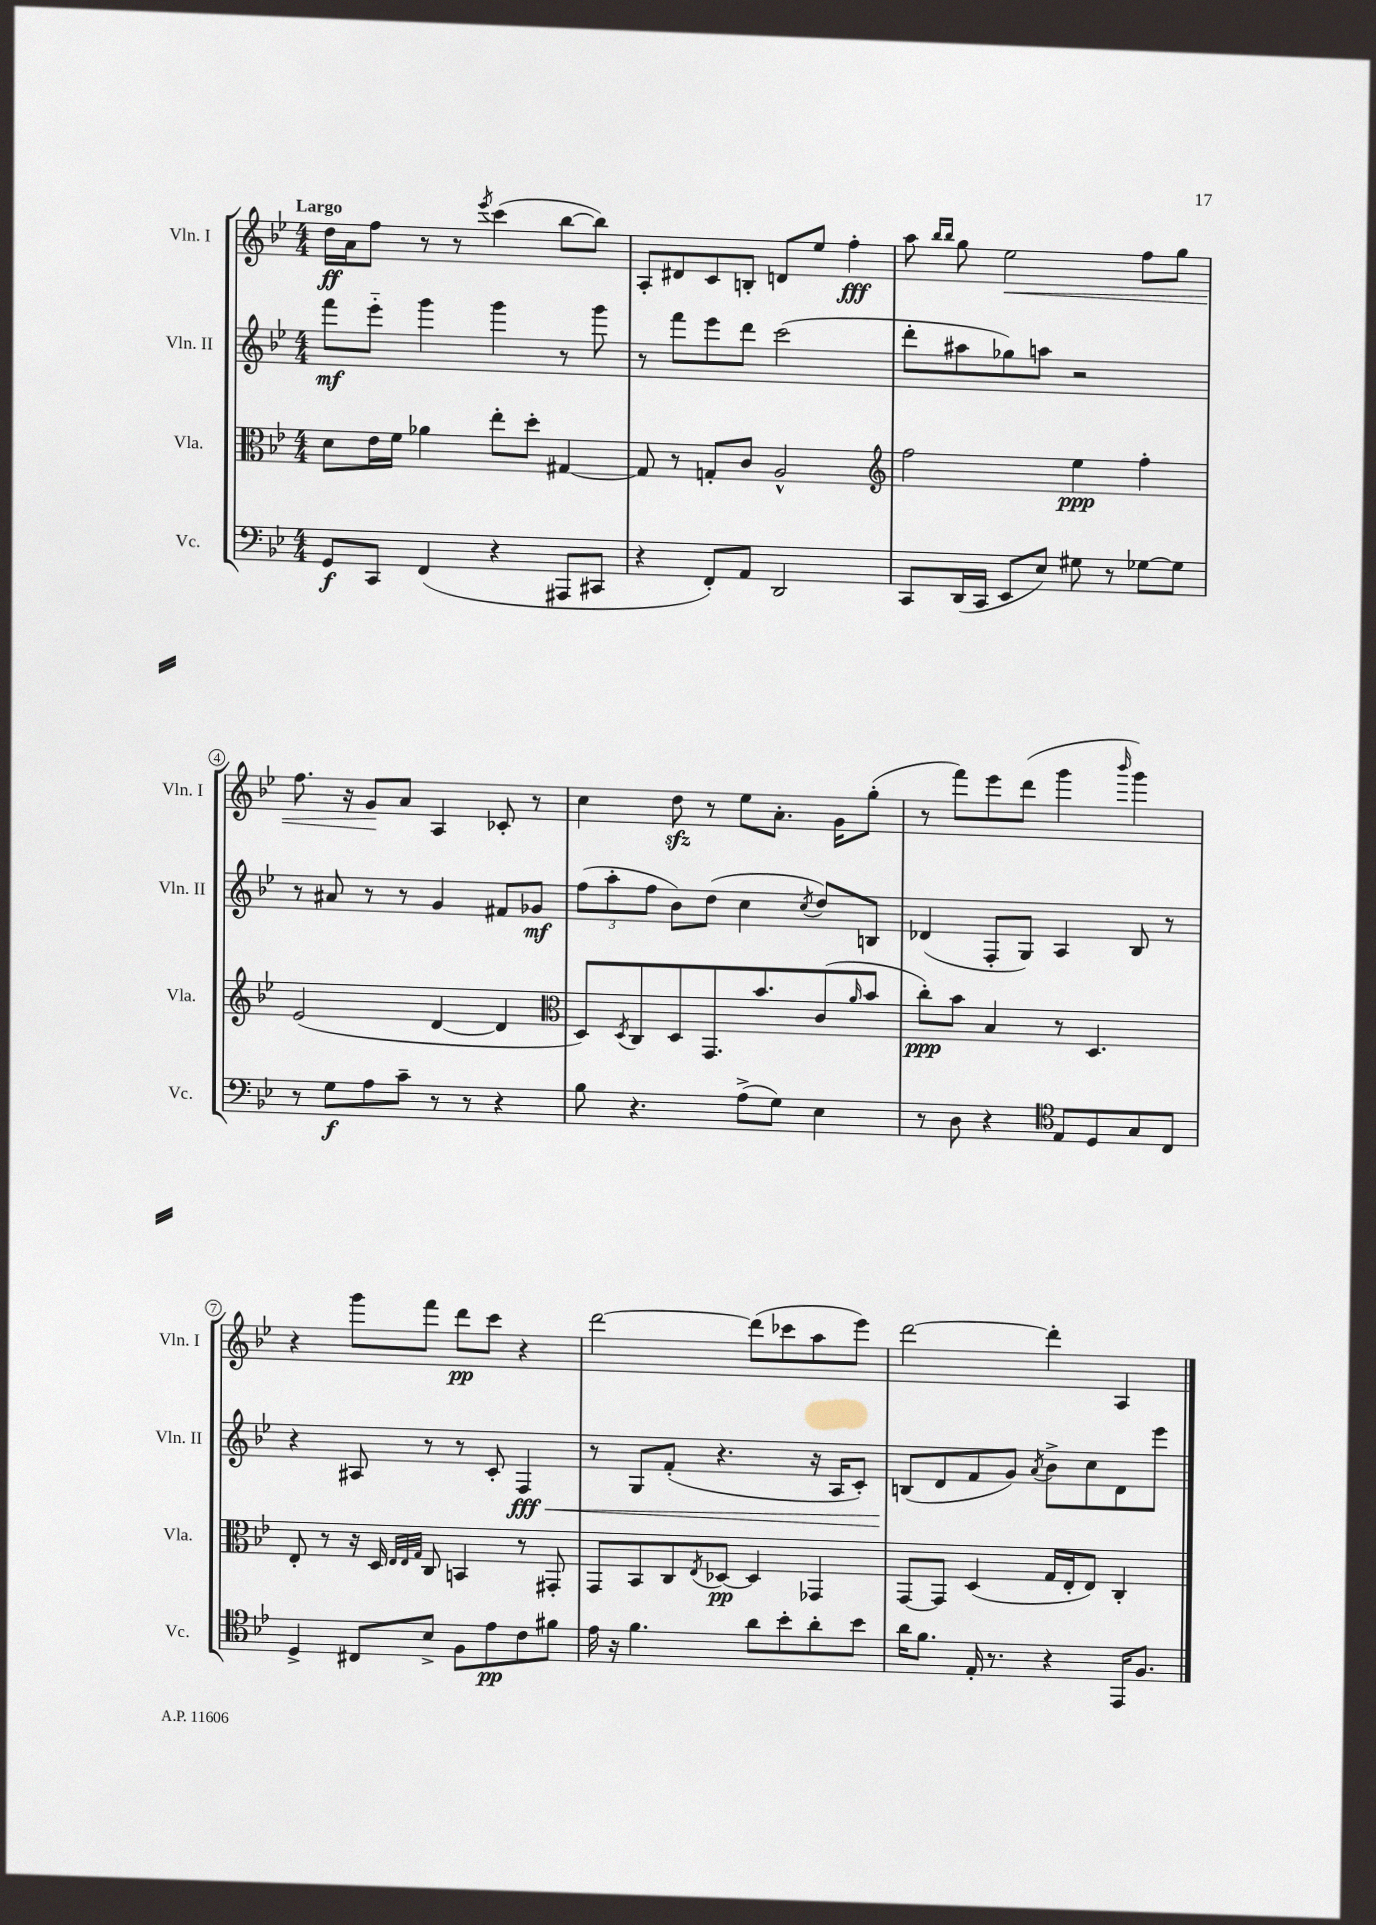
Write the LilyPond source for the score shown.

<<
\new StaffGroup <<
\new Staff = "s0" \with { instrumentName = "Vln. I" shortInstrumentName = "Vln. I" } {
    \clef treble \key bes \major \numericTimeSignature \time 4/4 \tempo "Largo"
    d''16\ff a'16 f''8 r8 r8 \acciaccatura { ees'''8 } c'''4( bes''8~ bes''8) |
    a8-. dis'8 c'8 b8-. d'8 ees''8 f''4-.\fff |
    a''8 \grace { bes''16 bes''16 } g''8 ees''2\< f''8 g''8 |
    f''8. r16 g'8\! a'8 a4 ces'8-. r8 |
    c''4 d''8\sfz r8 ees''8 a'8.-. g'16 g''8-.( |
    r8 f'''8) ees'''8 d'''8( g'''4 \grace { bes'''16 } g'''4) |
    r4 g'''8 f'''8 d'''8\pp c'''8 r4 |
    d'''2~ d'''8( ces'''8 a''8 ees'''8) |
    d'''2~ d'''4-. a4 \bar "|." |
}
\new Staff = "s1" \with { instrumentName = "Vln. II" shortInstrumentName = "Vln. II" } {
    \clef treble \key bes \major \numericTimeSignature \time 4/4
    f'''8\mf ees'''8-_ g'''4 g'''4 r8 g'''8 |
    r8 f'''8 ees'''8 d'''8 c'''2( |
    d'''8-. ais''8 ges''8) a''8 r2 |
    r8 ais'8 r8 r8 g'4 fis'8 ges'8\mf |
    \tuplet 3/2 { f''8( a''8-. f''8 } bes'8) d''8( c''4 \acciaccatura { c''8 } d''8) b8 |
    des'4( f8-. g8) a4 bes8 r8 |
    r4 ais8 r8 r8 c'8-. f4\fff\< |
    r8 g8 f'8-.( r4. r16 a16 c'8-.) |
    b8\!( d'8 f'8 g'8) \acciaccatura { a'8 } bes'8-> c''8 d'8 ees'''8 \bar "|." |
}
\new Staff = "s2" \with { instrumentName = "Vla." shortInstrumentName = "Vla." } {
    \clef alto \key bes \major \numericTimeSignature \time 4/4
    d'8 ees'16 f'16 aes'4 ees''8-. d''8-. gis4~ |
    gis8 r8 g8-. c'8 a2-^ |
    \clef treble f''2 ees''4\ppp f''4-. |
    ees'2( d'4~ d'4 |
    \clef alto d8) \acciaccatura { d8 } c8 d8 g,8. bes'8. c'8( \grace { a'16 } bes'8 |
    c''8-.\ppp) bes'8 bes4 r8 d4. |
    ees8-. r8 r16 d16 \grace { ees32 ees32 g32 } c8 b,4 r8 gis,8-. |
    g,8 bes,8 c8 \acciaccatura { ees8 } des8~\pp des4 ges,4 |
    g,8~ g,8 d4( g16 ees16-. ees8) c4-. \bar "|." |
}
\new Staff = "s3" \with { instrumentName = "Vc." shortInstrumentName = "Vc." } {
    \clef bass \key bes \major \numericTimeSignature \time 4/4
    g,8\f c,8 f,4( r4 ais,,8 cis,8 |
    r4 f,8-.) a,8 d,2 |
    c,8 d,16( c,16 ees,8 ees8) gis8 r8 ges8~ ges8 |
    r8 g8\f a8 c'8-- r8 r8 r4 |
    bes8 r4. a8->( g8) ees4 |
    r8 d8 r4 \clef tenor ees8 d8 g8 c8 |
    d4-> cis8 bes8-> f8 ees'8\pp c'8 fis'8 |
    ees'16 r16 f'4. a'8 bes'8-. a'8-. bes'8 |
    a'16 f'8. ees16-. r8. r4 ees,16 f8. \bar "|." |
}
>>
>>
\layout { \context { \Score \override BarNumber.stencil = #(make-stencil-circler 0.1 0.3 ly:text-interface::print) } }
